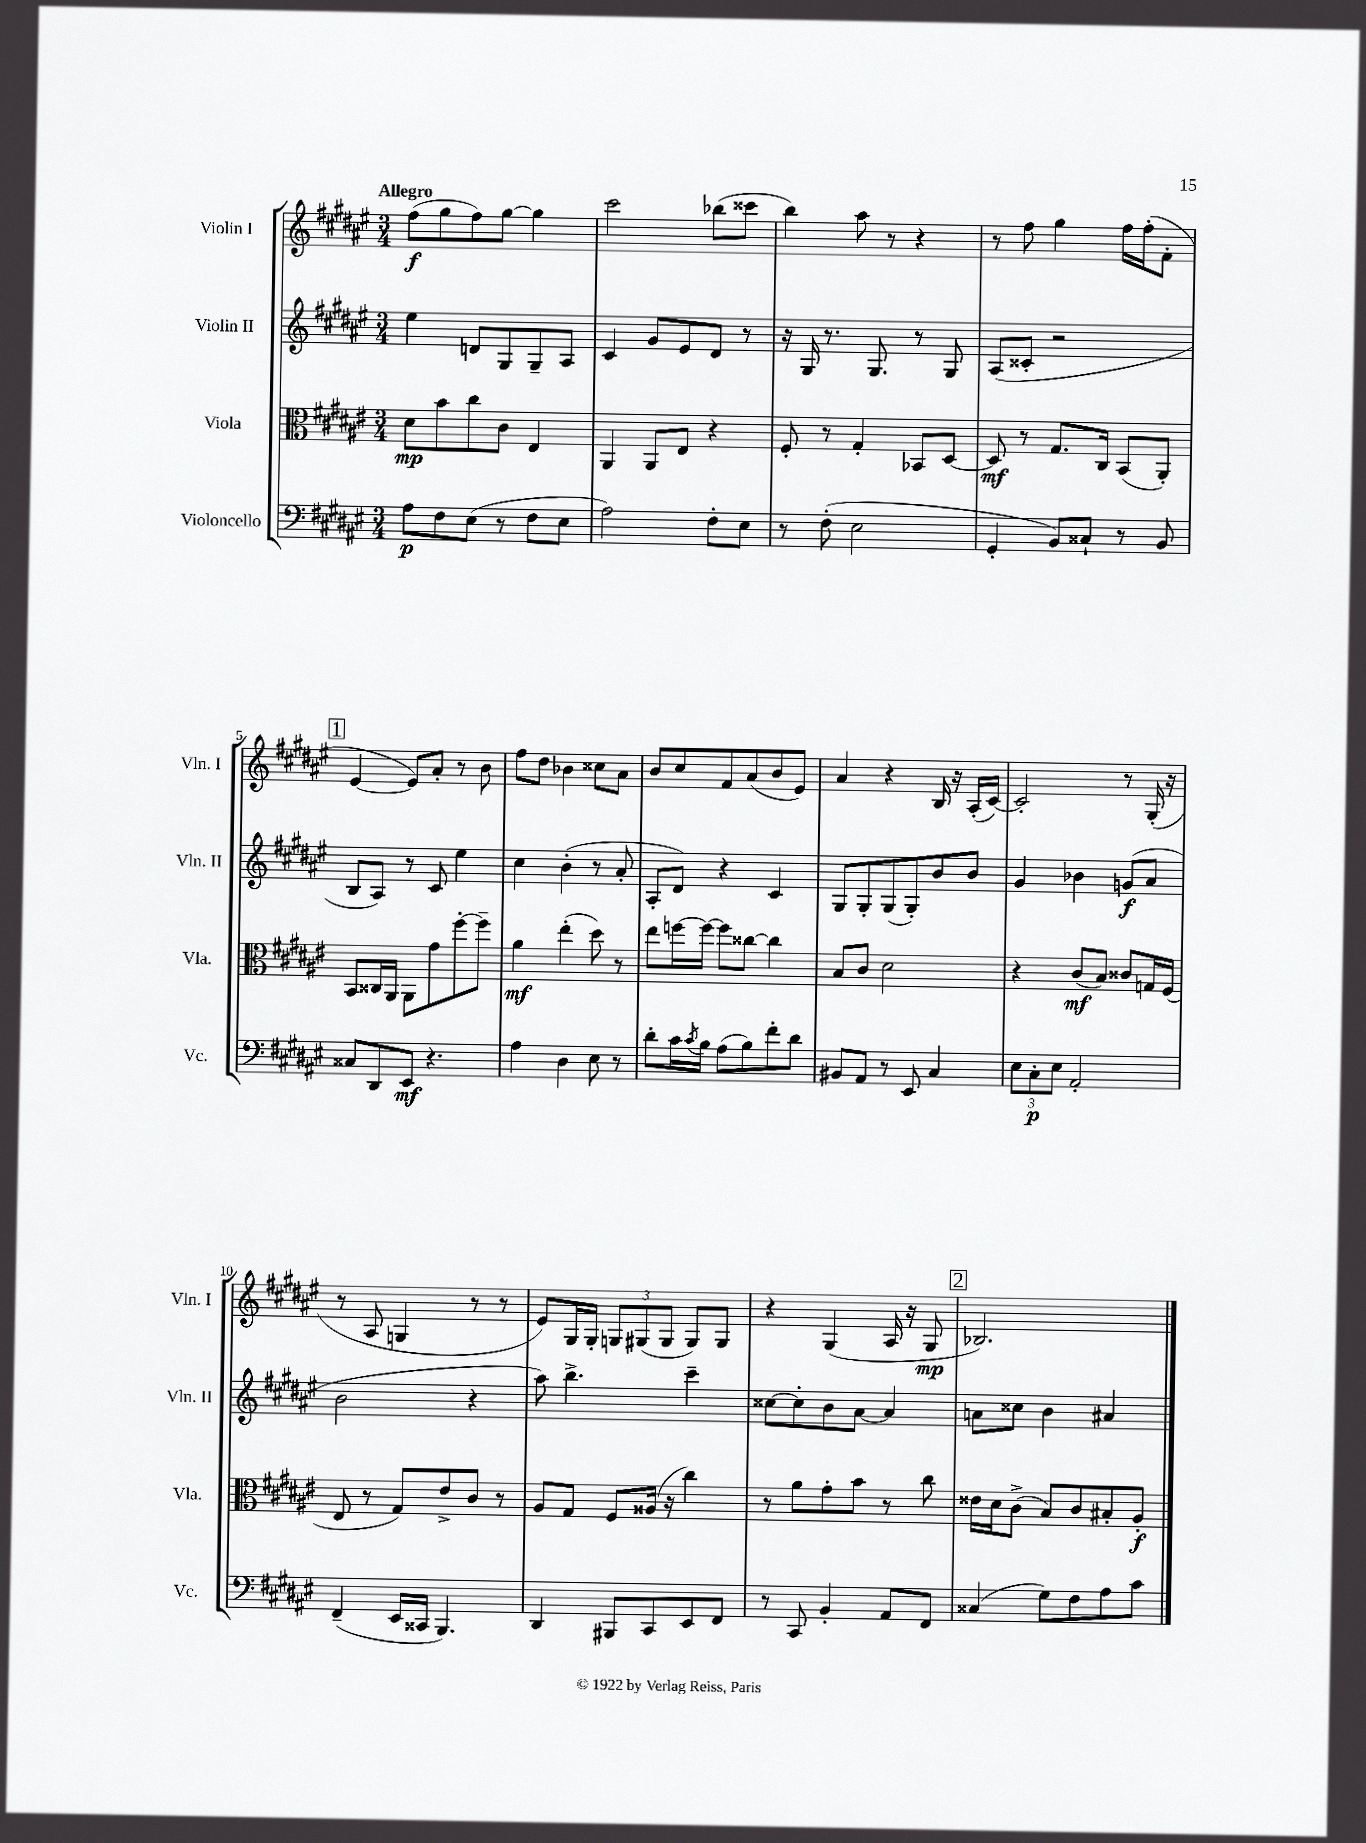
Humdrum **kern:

**kern	**dynam	**kern	**dynam	**kern	**dynam	**kern	**dynam
*part4	*part4	*part3	*part3	*part2	*part2	*part1	*part1
*staff4	*staff4	*staff3	*staff3	*staff2	*staff2	*staff1	*staff1
*I"Violoncello	*	*I"Viola	*	*I"Violin II	*	*I"Violin I	*
*I'Vc.	*	*I'Vla.	*	*I'Vln. II	*	*I'Vln. I	*
*clefF4	*	*clefC3	*	*clefG2	*	*clefG2	*
*k[f#c#g#d#a#e#]	*	*k[f#c#g#d#a#e#]	*	*k[f#c#g#d#a#e#]	*	*k[f#c#g#d#a#e#]	*
*M3/4	*	*M3/4	*	*M3/4	*	*M3/4	*
=1	=1	=1	=1	=1	=1	=1	=1
!	!	!	!	!	!	!LO:TX:a:B:t=Allegro	!
8A#\L	p	8d#\L	mp	4ee#\	.	(8ff#\L	f
8F#\	.	8b\	.	.	.	8gg#\	.
(8E#\J	.	8cc#\	.	8dn/L	.	8ff#\)	.
8r	.	8c#\J	.	8G#/	.	[8gg#\J	.
8F#\L	.	4E#/	.	8G#~/	.	4gg#\]	.
8E#\J	.	.	.	8A#/J	.	.	.
=2	=2	=2	=2	=2	=2	=2	=2
2A#\)	.	4AA#/	.	4c#/	.	2ccc#\	.
.	.	8AA#/L	.	8g#/L	.	.	.
.	.	8E#/J	.	8e#/	.	.	.
8F#'\L	.	4r	.	8d#/J	.	(8bb-X\L	.
8E#\J	.	.	.	8r	.	8ccc##X\J	.
=3	=3	=3	=3	=3	=3	=3	=3
8r	.	8F#'/	.	16r	.	4bb\)	.
.	.	.	.	16G#/	.	.	.
(8F#'\	.	8r	.	8.r	.	.	.
2E#\	.	4G#'/	.	.	.	8aa#\	.
.	.	.	.	8.G#/	.	.	.
.	.	.	.	.	.	8r	.
.	.	8BB-X/L	.	8r	.	4r	.
.	.	[8D#/J	.	8G#/	.	.	.
=4	=4	=4	=4	=4	=4	=4	=4
4GG#'/	.	8D#/]	mf	(8A#/L	.	8r	.
.	.	8r	.	8c##X'/J	.	8ff#\	.
8BB/L)	.	8.G#/L	.	2r	.	4gg#\	.
8C##X`/J	.	.	.	.	.	.	.
.	.	16C#/Jk	.	.	.	.	.
8r	.	(8BB/L	.	.	.	16ff#\LL	.
.	.	.	.	.	.	(16ff#'\J	.
8BB/	.	8AA#'/J)	.	.	.	8f#'\J	.
!!LO:LB:g=z
!!LO:REH:place=s1:t=1
=5	=5	=5	=5	=5	=5	=5	=5
8C##X/L	.	8BB/L	.	8B/L	.	[4e#/	.
8DD#/	.	16C##X/L	.	8A#/J)	.	.	.
.	.	16AA#/JJ	.	.	.	.	.
8EE#/J	mf	8AA#\L	.	8r	.	8e#/L])	.
4.r	.	8g#\	.	8c#/	.	8a#'/J	.
.	.	[8ff#'\	.	4ee#\	.	8r	.
.	.	8ff#~\J]	.	.	.	8b\	.
=6	=6	=6	=6	=6	=6	=6	=6
4A#\	.	4a#\	mf	4cc#\	.	8ff#\L	.
.	.	.	.	.	.	8dd#\J	.
4D#\	.	(4ee#'\	.	(4b'\	.	4b-X\	.
8E#\	.	8dd#\)	.	8r	.	8cc##X\L	.
8r	.	8r	.	8a#'/	.	8a#\J	.
=7	=7	=7	=7	=7	=7	=7	=7
8d#'\L	.	8ee#\L	.	8A#'/L	.	8b/L	.
16c#\L	.	[16ffn\L	.	8d#/J)	.	8cc#/	.
8qc#/	.	.	.	.	.	.	.
16B\JJ	.	16ff\JJ_	.	.	.	.	.
(8A#\L	.	8ff\L]	.	4r	.	8f#/	.
8B\)	.	[8cc##X\J	.	.	.	(8a#/	.
8f#'\	.	4cc##\]	.	4c#/	.	8b/	.
8d#\J	.	.	.	.	.	8e#/J)	.
=8	=8	=8	=8	=8	=8	=8	=8
8BB#X/L	.	8B/L	.	8G#/L	.	4a#/	.
8AA#/J	.	8c#/J	.	8G#'/	.	.	.
8r	.	2d#\	.	(8G#/	.	4r	.
8EE#/	.	.	.	8G#'/)	.	.	.
4C#/	.	.	.	8b/	.	16B/	.
.	.	.	.	.	.	16r	.
.	.	.	.	8b/J	.	(16A#'/LL	.
.	.	.	.	.	.	[16c#/JJ)	.
=9	=9	=9	=9	=9	=9	=9	=9
12E#\L	.	4r	.	4g#/	.	2c#'/]	.
12C#'\	p	.	.	.	.	.	.
12E#\J	.	.	.	.	.	.	.
2AA#'/	.	(8c#/L	mf	4b-X\	.	.	.
.	.	8B/J)	.	.	.	.	.
.	.	8c##X/L	.	(8gn/L	f	8r	.
.	.	16Gn/L	.	8a#/J	.	(16G#'/	.
.	.	(16F#/JJ	.	.	.	16r	.
!!LO:LB:g=z
=10	=10	=10	=10	=10	=10	=10	=10
(4FF#~/	.	8E#/	.	2b\	.	8r	.
.	.	8r	.	.	.	8A#/	.
16EE#/LL	.	8G#/L)	.	.	.	4Gn/	.
16CC##X/JJ	.	.	.	.	.	.	.
4.BBB/)	.	8e#^/	.	.	.	.	.
.	.	8c#/J	.	4r	.	8r	.
.	.	8r	.	.	.	8r	.
=11	=11	=11	=11	=11	=11	=11	=11
4DD#/	.	8A#/L	.	8aa#\)	.	8e#/L)	.
.	.	8G#/J	.	4.bb^\	.	16G#/L	.
.	.	.	.	.	.	16G#'/JJ	.
8BBB#X/L	.	8F#/L	.	.	.	12Gn/L	.
.	.	.	.	.	.	(12G#X/	.
8CC#/	.	(16A##X/Jk	.	.	.	.	.
.	.	.	.	.	.	12G#/J	.
.	.	16r	.	.	.	.	.
8EE#/	.	4cc#\)	.	4ccc#~\	.	8G#/L)	.
8FF#/J	.	.	.	.	.	8G#/J	.
=12	=12	=12	=12	=12	=12	=12	=12
8r	.	8r	.	[8cc##X\L	.	4r	.
8CC#/	.	8a#\L	.	8cc##'\]	.	.	.
4BB'/	.	8g#'\	.	8b\	.	(4G#/	.
.	.	8b\J	.	[8a#\J	.	.	.
8AA#/L	.	8r	.	4a#/]	.	16A#/	.
.	.	.	.	.	.	16r	.
8FF#/J	.	8cc#\	.	.	.	8G#/	mp
!!LO:REH:place=s1:t=2
=13	=13	=13	=13	=13	=13	=13	=13
(4C##X/	.	16e##X\LL	.	8an\L	.	2.B-X/)	.
.	.	16d#\J	.	.	.	.	.
.	.	(8c#^\J	.	8cc##X\J	.	.	.
8G#\L)	.	8B/L)	.	4b\	.	.	.
8F#\	.	8c#/	.	.	.	.	.
8A#\	.	8B#X'/	.	4a#X/	.	.	.
8c#\J	.	8A#'/J	f	.	.	.	.
==	==	==	==	==	==	==	==
*-	*-	*-	*-	*-	*-	*-	*-
